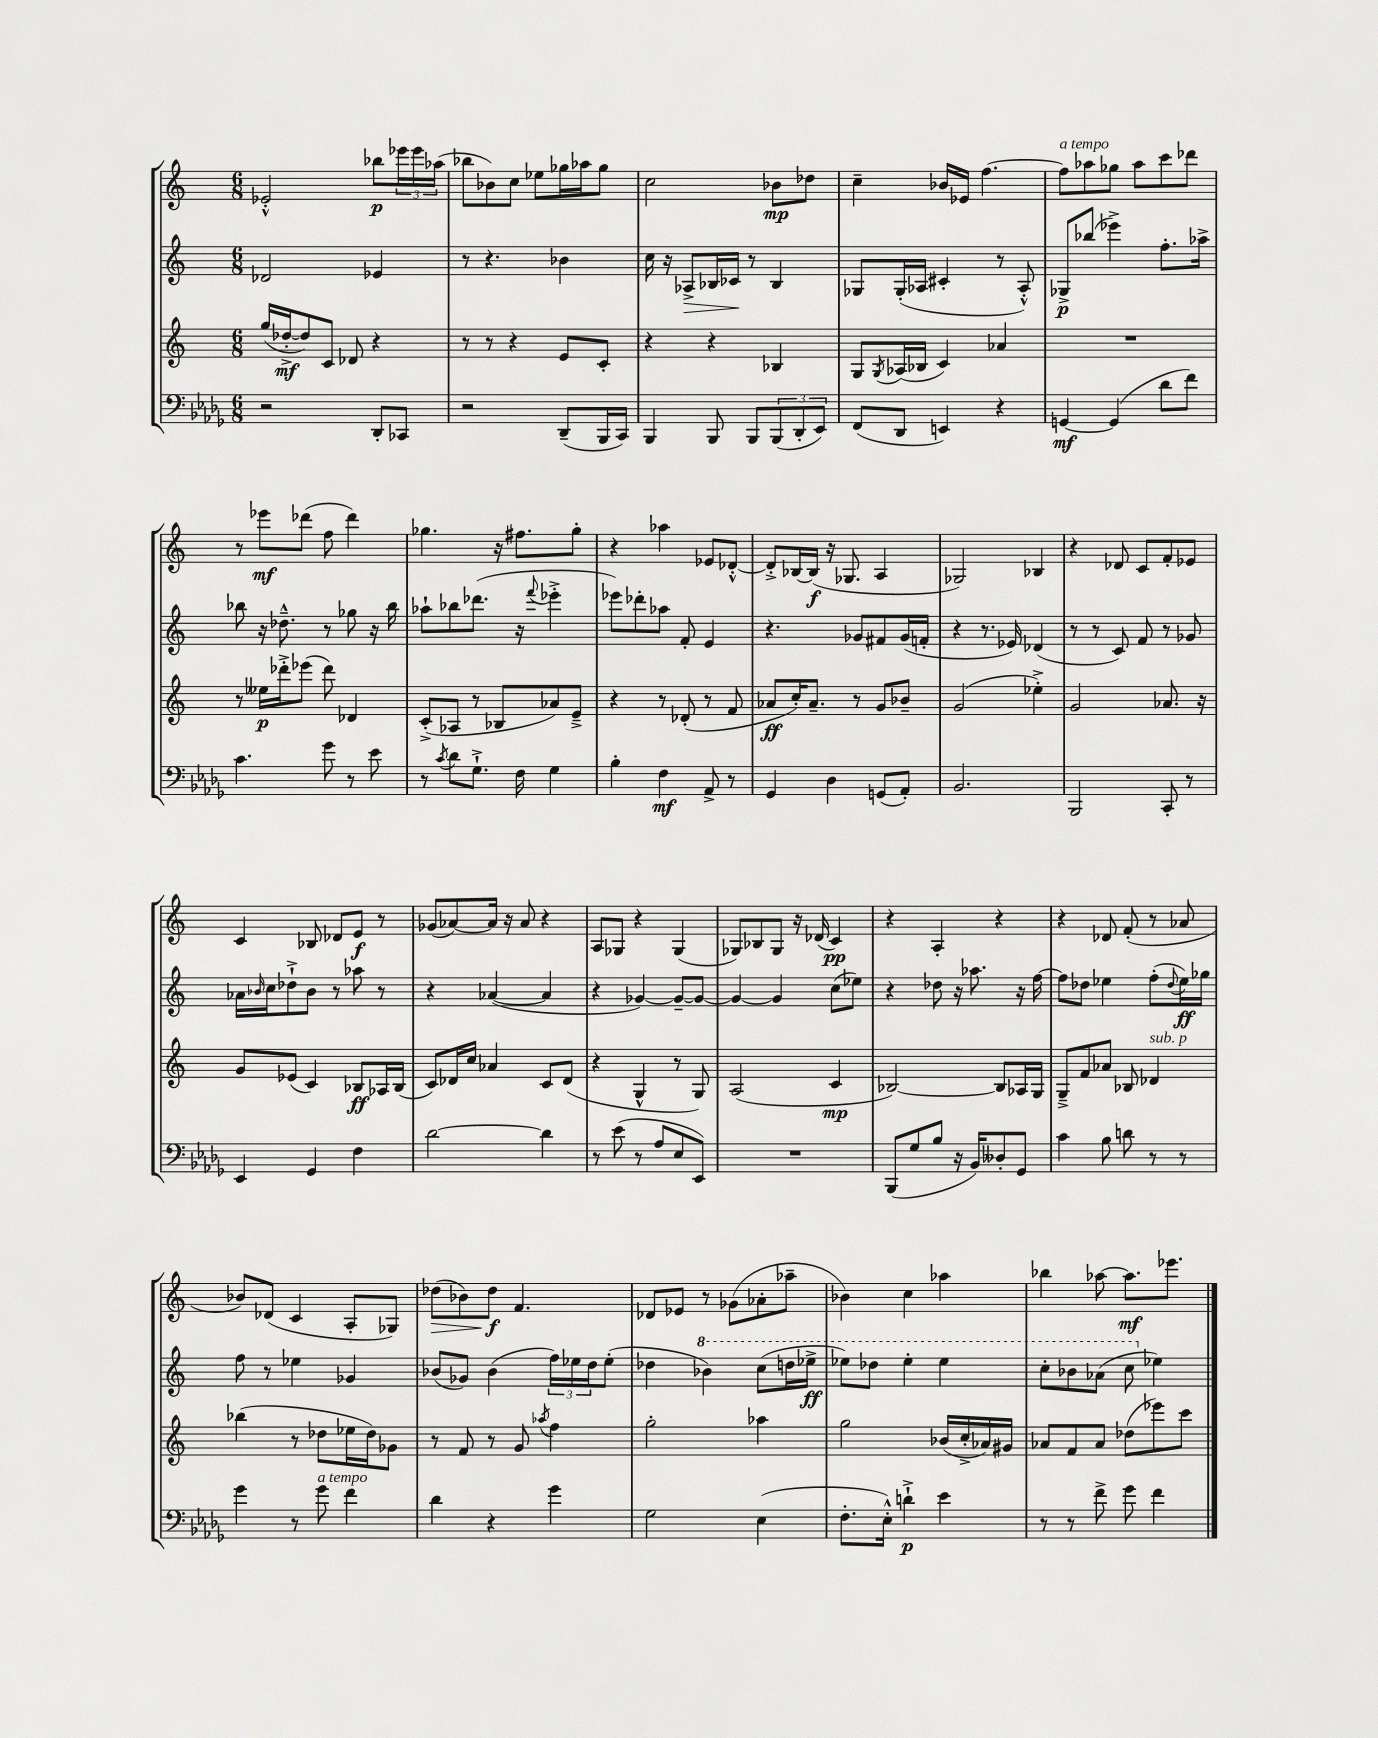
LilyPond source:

<<
\new StaffGroup <<
\new Staff = "s0" {
    \clef treble \key c \major \numericTimeSignature \time 6/8
    ees'2-.-^ bes''8\p \tuplet 3/2 { ees'''16 ees'''16 aes''16( } |
    bes''8 bes'8) c''8 ees''8 ges''16 aes''16 ges''8 |
    c''2 bes'8\mp des''8 |
    c''4-- bes'16 ees'16 f''4.~ |
    f''8^\markup { \italic "a tempo" } aes''8 ges''8 aes''8 c'''8 des'''8 |
    r8 ees'''8\mf des'''8( f''8 des'''4) |
    ges''4. r16 fis''8. ges''8-. |
    r4 aes''4 ees'8 des'8~-.-^ |
    des'8-.-> bes16~ bes16\f( r16 ges8. a4 |
    ges2) bes4 |
    r4 des'8 c'8 f'8-. ees'8 |
    c'4 bes8 des'8 e'8\f r8 |
    ges'8( aes'8~) aes'16 r16 aes'8 r4 |
    a8 ges8 r4 ges4( |
    ges8) bes8 ges8 r16 des'16( c'4\pp) |
    r4 a4-. r4 |
    r4 des'8 f'8-.( r8 aes'8 |
    bes'8) des'8( c'4 a8-. ges8) |
    des''8\>( bes'8) des''8\f\! f'4. |
    des'8 ees'8 r8 ges'8( aes'8-. aes''8-- |
    bes'4) c''4 aes''4 |
    bes''4 aes''8~ aes''8.\mf ees'''8. \bar "|." |
}
\new Staff = "s1" {
    \clef treble \key c \major \numericTimeSignature \time 6/8
    des'2 ees'4 |
    r8 r4. bes'4 |
    c''16 r16 aes8->\> bes16 ces'16\! r8 bes4 |
    ges8 ges16-.( aes16 cis'4-. r8 aes8-.-^) |
    ges8->\p bes''8( ees'''4->) f''8.-. aes''16-> |
    bes''8 r16 des''8.---^ r8 ges''8 r16 bes''16 |
    aes''8-! bes''8 des'''8.( r16 \appoggiatura { f'''8 } ees'''4-.-> |
    ees'''8) des'''8-. aes''8 f'8-. e'4 |
    r4. ges'8 fis'8 ges'16( f'16-. |
    r4 r8. ees'16) des'4( |
    r8 r8 c'8) f'8 r8 ges'8 |
    aes'16 \grace { bes'16 } c''16 des''8-!-> bes'8 r8 aes''8 r8 |
    r4 aes'4~( aes'4 |
    r4 ges'4~) ges'8~-- ges'8~ |
    ges'4~ ges'4 c''8( ees''8) |
    r4 des''8 r16 aes''8. r16 f''16~ |
    f''8 des''8 ees''4 f''8-.( \appoggiatura { des''8 } ees''16\ff) ges''16 |
    f''8 r8 ees''4 ges'4 |
    bes'8( ges'8) bes'4( \tuplet 3/2 { f''16) ees''16 d''16 } ees''8-.( |
    des''4 \ottava #1 bes''4) c'''8( d'''!16 ees'''16->\ff |
    ees'''8) des'''8 ees'''4-. ees'''4 |
    c'''8-. bes''8 aes''8( c'''8 \ottava #0 ees''4) \bar "|." |
}
\new Staff = "s2" {
    \clef treble \key c \major \numericTimeSignature \time 6/8
    g''16( des''16~-.->\mf des''8) c'8 des'8 r4 |
    r8 r8 r4 e'8 c'8-. |
    r4 r4 bes4 |
    g8 \acciaccatura { g8 } aes16( bes16 c'4) aes'4 |
    R2. |
    r8 eeses''16\p des'''16-.-> ees'''8( des'''8) des'4 |
    c'8-.->( aes8 r8 bes8 aes'8) e'8---> |
    r4 r8 des'8-.( r8 f'8 |
    aes'8\ff c''16-.) aes'8.-- r8 g'8 bes'8-- |
    g'2( ees''4-.->) |
    g'2 aes'8. r16 |
    g'8 ees'8( c'4) bes8\ff aes16 bes16( |
    c'8) des'16 c''16 aes'4 c'8 des'8( |
    r4 g4-^ r8 g8) |
    a2( c'4\mp |
    bes2~) bes8 aes16 g16 |
    g8---> f'8 aes'8 bes8 des'4^\markup { \italic "sub. p" } |
    bes''4( r8 des''8 ees''16 des''16) ges'8 |
    r8 f'8 r8 g'8 \acciaccatura { aes''8 } f''4 |
    g''2-. aes''4 |
    g''2 bes'16( c''16-.-> aes'16) gis'16 |
    aes'8 f'8 aes'8 des''8( ees'''8) c'''8 \bar "|." |
}
\new Staff = "s3" {
    \clef bass \key des \major \numericTimeSignature \time 6/8
    r2 des,8-. ces,8 |
    r2 des,8--( bes,,16 c,16) |
    bes,,4 bes,,8 bes,,8 \tuplet 3/2 { bes,,8( des,8-. ees,8) } |
    f,8( des,8 e,4) r4 |
    g,4~\mf g,4( des'8 f'8) |
    c'4. ges'8 r8 ees'8 |
    r8 \acciaccatura { c'8 } des'8 ges8.-!-> f16 ges4 |
    bes4-. f4\mf aes,8-> r8 |
    ges,4 des4 g,8( aes,8-.) |
    bes,2. |
    bes,,2 c,8-. r8 |
    ees,4 ges,4 f4 |
    des'2~ des'4 |
    r8 ees'8( r8 aes8 ees8 ees,8) |
    R2. |
    bes,,8( ges8 bes8 r16 bes,16) deses8-. ges,8 |
    c'4 bes8 d'8 r8 r8 |
    ges'4 r8 ges'8^\markup { \italic "a tempo" } f'4 |
    des'4 r4 ges'4 |
    ges2 ees4( |
    f8.-. ees16-.-^) d'4-!->\p ees'4 |
    r8 r8 f'8-> ges'8 f'4 \bar "|." |
}
>>
>>
\layout { \context { \Score \remove "Bar_number_engraver" } }
